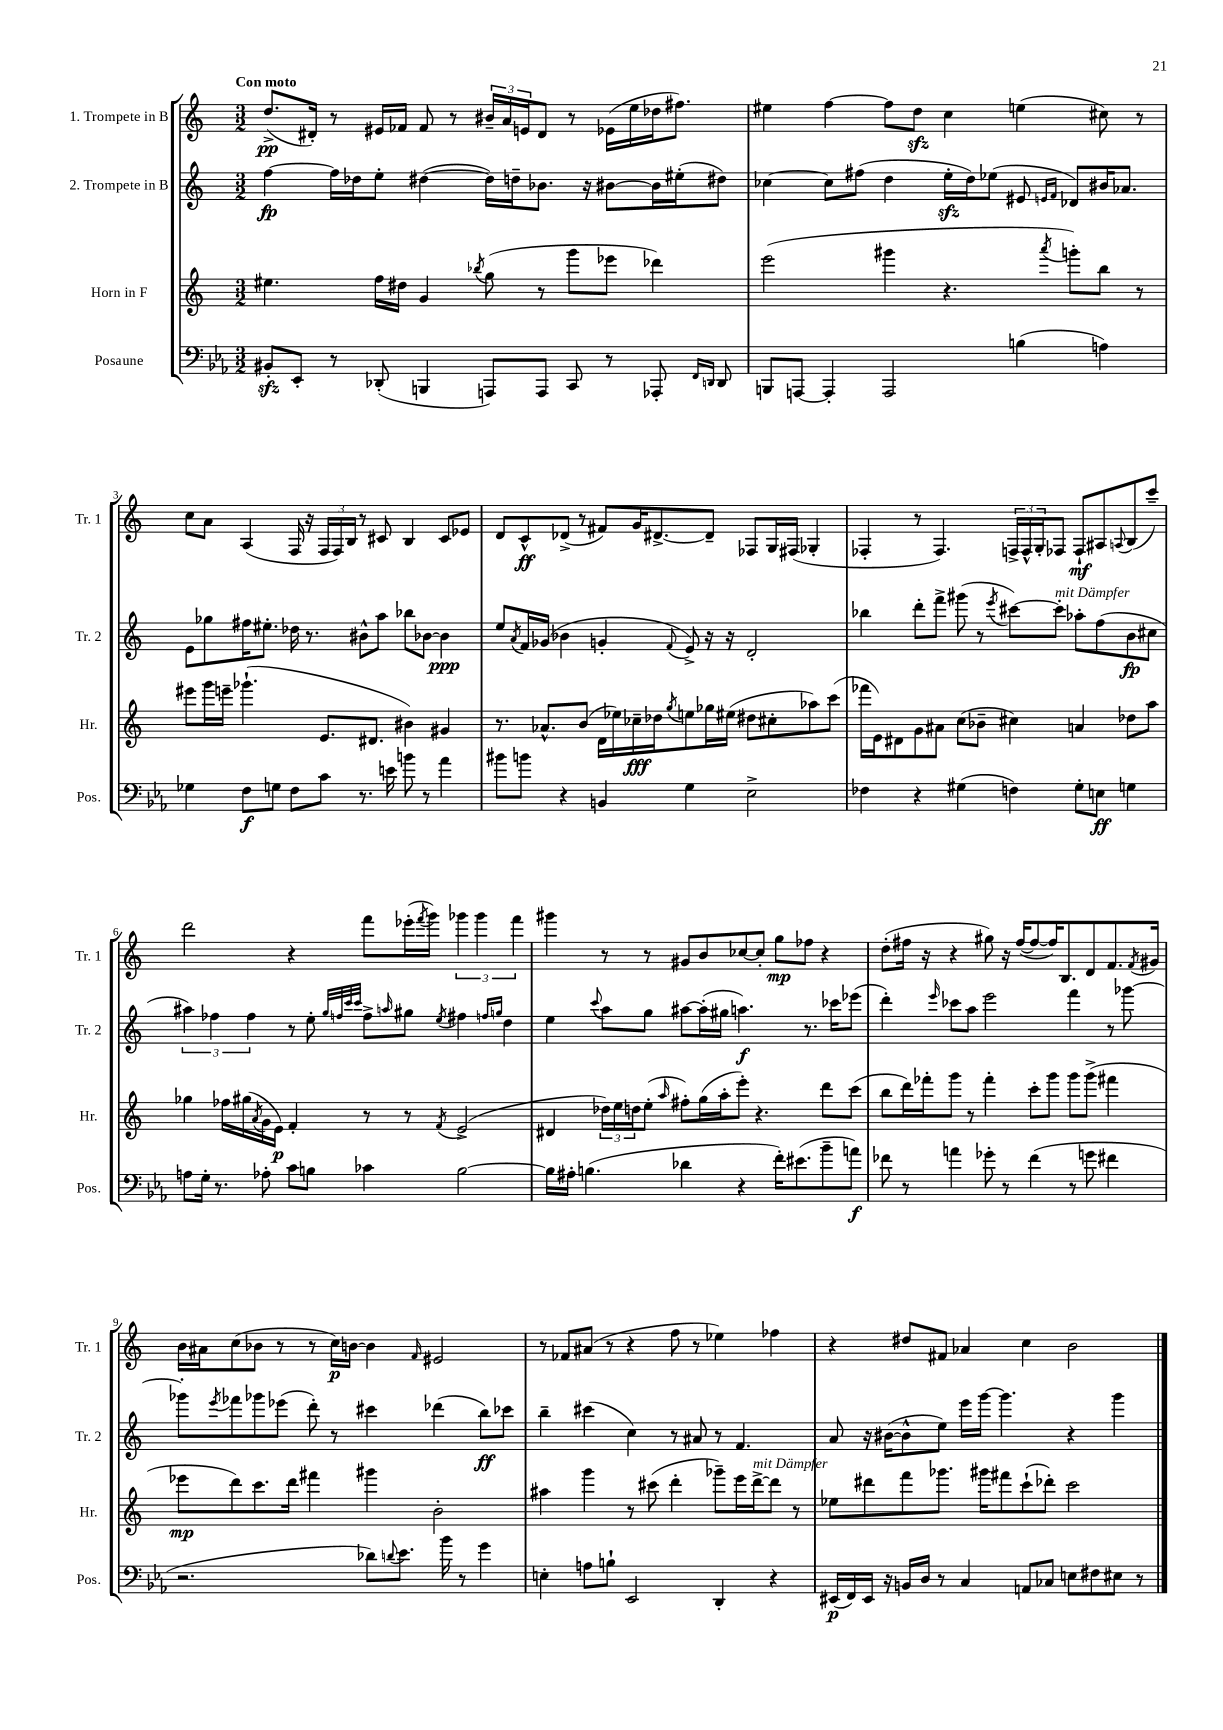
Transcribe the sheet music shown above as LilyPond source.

<<
\new StaffGroup <<
\new Staff = "s0" \with { instrumentName = "1. Trompete in B" shortInstrumentName = "Tr. 1" } {
    \clef treble \key c \major \numericTimeSignature \time 3/2 \tempo "Con moto"
    d''8.->\pp( dis'16-.) r8 eis'16 fes'16 fes'8 r8 \tuplet 3/2 { bis'16-- a'16 e'16 } dis'8 r8 ees'16( e''16 des''16 fis''8.) |
    eis''4 f''4~ f''8 d''8\sfz c''4 e''4( cis''8) r8 |
    c''8 a'8 a4( f16 r16 \tuplet 3/2 { f16 f16) b16 } r8 cis'8 b4 cis'8 ees'8 |
    d'8 c'8-^\ff des'8->( r8 fis'8) g'16 dis'8.~-> dis'8-- fes8 g16 fis16( ges4-. |
    fes4-. r8 fes4.) \tuplet 3/2 { f16-> f16-^ g16-. } fes8 fes8-!\mf ais8 \appoggiatura { a8 } b8( c'''8--) |
    d'''2 r4 f'''8 ees'''16-.( \acciaccatura { f'''8 } g'''16) \tuplet 3/2 { ges'''4 ges'''4 f'''4 } |
    gis'''4 r8 r8 gis'8 b'8 ces''8~ ces''8-. g''8\mp fes''8 r4 |
    d''8-.( fis''16 r16 r4 gis''8) r16 fis''16~( fis''8~ fis''16) b8. d'8 f'8. \acciaccatura { f'8 } gis'16 |
    b'16 ais'16 c''8( bes'8 r8 r8 c''16\p) b'16~ b'4 \grace { f'16 } eis'2 |
    r8 fes'8 ais'8( r8 r4 f''8 r8 ees''4) fes''4 |
    r4 dis''8 fis'8 aes'4 c''4 b'2 \bar "|." |
}
\new Staff = "s1" \with { instrumentName = "2. Trompete in B" shortInstrumentName = "Tr. 2" } {
    \clef treble \key c \major \numericTimeSignature \time 3/2
    f''4~\fp f''16 des''16 e''8-. dis''4~( dis''16) d''16-- bes'8. r16 bis'8~ bis'16 eis''16-.( dis''8) |
    ces''4~ ces''8 fis''8( d''4 e''16-.\sfz d''16) ees''8( eis'8 \grace { e'16 f'16 } des'8) bis'16 aes'8. |
    e'8 ges''8 fis''16 eis''8.-. des''16 r8. bis'8-^ a''8 bes''8 bes'8~ bes'4\ppp |
    e''8 \acciaccatura { a'8 } f'16 ges'16( bes'4 g'4-. \appoggiatura { f'8 } e'8->) r16 r16 d'2-. |
    bes''4 d'''8-. f'''8-> gis'''8( r8 \acciaccatura { e'''8 } cis'''8~) cis'''8-.^\markup { \italic "mit Dämpfer" } aes''8-. f''8( b'8\fp cis''8 |
    \tuplet 3/2 { ais''4) fes''4 fes''4 } r8 e''8-. \grace { g''32 f''32 c'''32 c'''32 } f''8-> \grace { a''16 } gis''8 \acciaccatura { e''8 } fis''4 \grace { f''16 g''16 } d''4 |
    e''4 \appoggiatura { c'''8 } a''8 g''8 ais''8~ ais''16-.( gis''16 a''4.\f) r8. ces'''16 ees'''8( |
    d'''4-.) \grace { e'''16 } ces'''8 a''8 e'''2 f'''4 r8 ges'''8~ |
    ges'''8-. \acciaccatura { e'''8 } fes'''8 ges'''8 ees'''8( d'''8-.) r8 cis'''4 des'''4( b''8\ff) ces'''8 |
    b''4-- cis'''4( c''4) r8 ais'8 r8 f'4. |
    a'8 r16 bis'16~( bis'8-^ e''8) e'''16 g'''16~ g'''4. r4 g'''4 \bar "|." |
}
\new Staff = "s2" \with { instrumentName = "Horn in F" shortInstrumentName = "Hr." } {
    \clef treble \key c \major \numericTimeSignature \time 3/2
    eis''4. f''16 dis''16 g'4 \acciaccatura { bes''8 } g''8( r8 g'''8 ees'''8 des'''4) |
    e'''2( gis'''4 r4. \acciaccatura { a'''8 } g'''8-.) b''8 r8 |
    eis'''8 g'''16 e'''16-- ges'''4.-!( e'8. dis'8. bis'4) gis'4 |
    r8. aes'8.-^ b'8( d'16 ees''16) ces''16--\fff des''16 \acciaccatura { g''8 } e''8 ges''16 eis''16( dis''8 cis''8-. aes''8) c'''8( |
    fes'''16 e'16) dis'8 g'8 ais'8 c''8( bes'8-- cis''4) a'4 des''8 a''8 |
    ges''4 fes''16 gis''16( \acciaccatura { a'8 } g'16 e'16\p) f'4-. r8 r8 \acciaccatura { f'8 } e'2->( |
    dis'4 \tuplet 3/2 { des''16) e''16 d''16 } e''8-.( \grace { a''16 } fis''8-.) g''16( a''16-. e'''8-.) r4. d'''8 c'''8( |
    b''8 d'''16) fes'''16-. g'''8 r8 fes'''4-. c'''8-. g'''8 g'''8 g'''8->( fis'''4 |
    ees'''8\mp d'''8) c'''8. d'''16 fis'''4 gis'''4 b'2-. |
    ais''4 g'''4 r8 cis'''8( d'''4-. ges'''8--) e'''16 d'''16~->^\markup { \italic "mit Dämpfer" } d'''8 r8 |
    ees''8 dis'''8 f'''8 ges'''8. gis'''16 fis'''8 c'''8-!( des'''8-.) c'''2 \bar "|." |
}
\new Staff = "s3" \with { instrumentName = "Posaune" shortInstrumentName = "Pos." } {
    \clef bass \key ees \major \numericTimeSignature \time 3/2
    bis,8-.\sfz ees,8-. r8 des,8-.( b,,4 a,,8) a,,8 c,8 r8 aes,,8-. \grace { f,16 d,16 } d,8 |
    b,,8 a,,8~ a,,4-. a,,2 b4( a4) |
    ges4 f8\f g8 f8 c'8 r8. e'16 b'8 r8 aes'4 |
    bis'8 b'8 r4 b,4 g4 ees2-> |
    fes4 r4 gis4( f4) gis8-. e8\ff g4 |
    a8 g16-. r8. aes8-. c'8 b8 ces'4 b2~ |
    b16 ais16-. b4.( des'4 r4 f'16-.) eis'8.( bes'8-- a'8\f) |
    fes'8 r8 a'4 ges'8-. r8 fes'4( r8 g'8 fis'4 |
    r2. des'8) \appoggiatura { d'8 } ees'8. bes'16 r8 g'4 |
    e4-. a8 b8-! ees,2 d,4-. r4 |
    eis,16\p( f,16) eis,16 r16 b,16 d16 r8 c4 a,8 ces8 e8 fis8 eis8 r8 \bar "|." |
}
>>
>>
